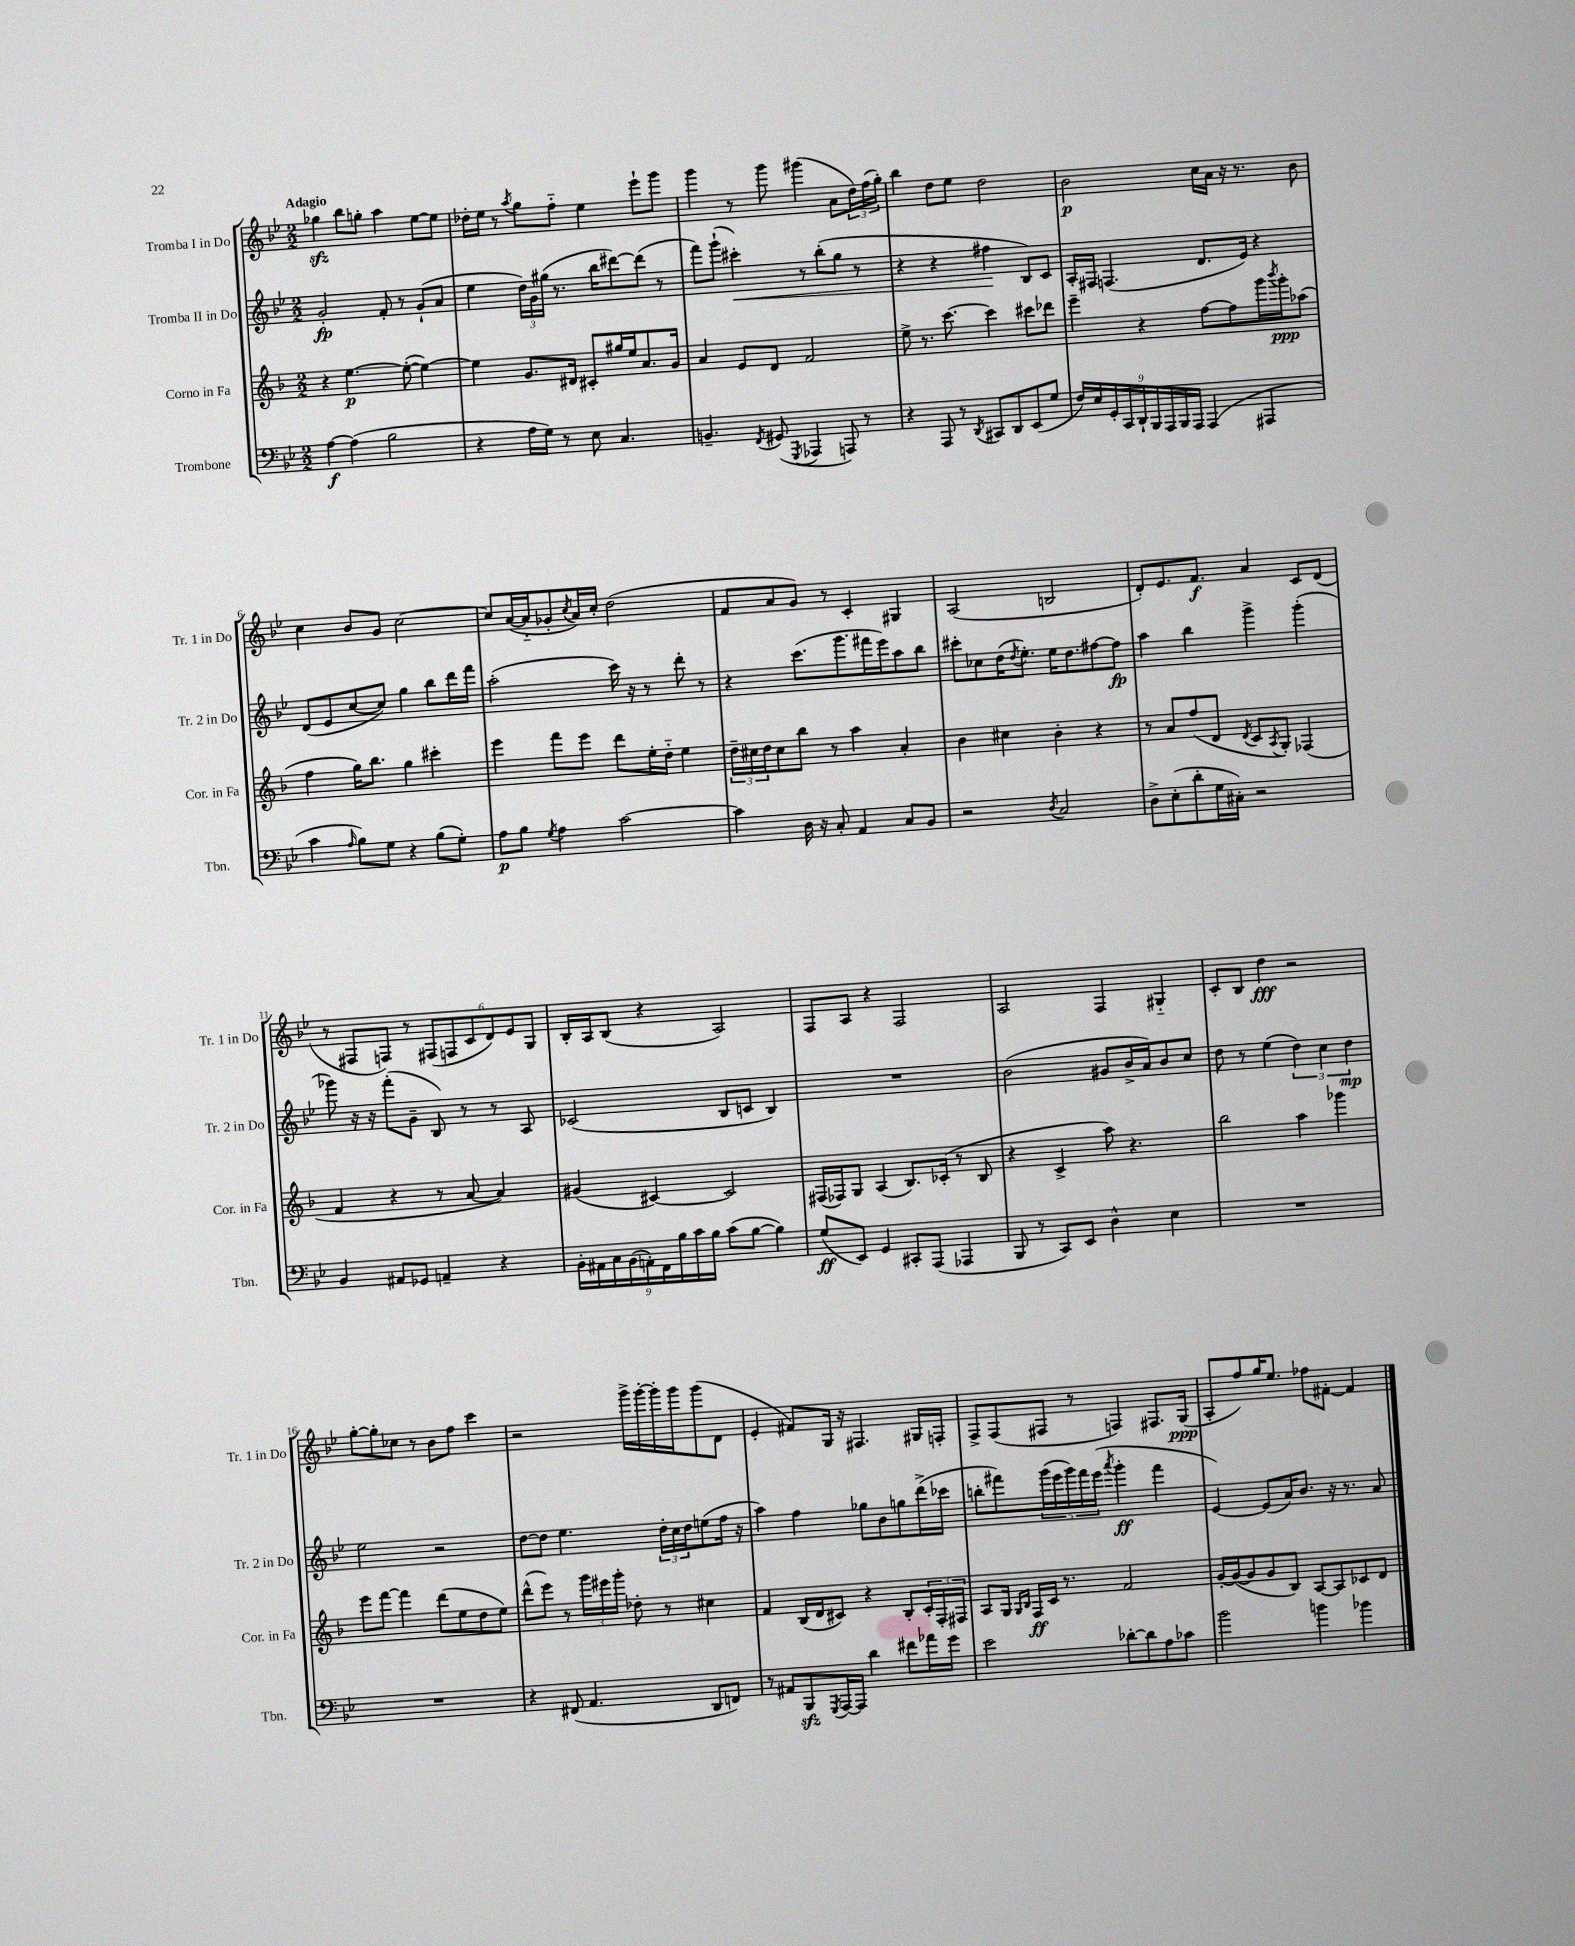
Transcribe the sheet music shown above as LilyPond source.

<<
\new StaffGroup <<
\new Staff = "s0" \with { instrumentName = "Tromba I in Do" shortInstrumentName = "Tr. 1 in Do" } {
    \clef treble \key bes \major \numericTimeSignature \time 2/2 \tempo "Adagio"
    ges''4\sfz bes''8 g''8-. a''4 ees''8~ ees''8 |
    des''16-. ees''16 r8 \acciaccatura { a''8 } g''8 f''8-_ ees''4 ees'''8-! g'''8 |
    g'''4 r8 g'''8 gis'''4( a'8 \tuplet 3/2 { d''16) f''16( g''16-.) } |
    bes''4 d''8 ees''8 d''2 |
    bes'2\p c''16 a'16 r16 r8. bes'8 |
    c''4 bes'8 g'8 c''2~ |
    c''8 a'16~( a'16-_ ges'8-. \acciaccatura { c''8 } a'16) c''16-. d''2( |
    f'8 a'8 g'8) r8 c'4-. gis4 |
    a2( b2 |
    d'8-.) ees'8. f'8.\f a'4 c'8 d'8( |
    r8 fis8 f8) r8 \tuplet 6/4 { fis8( f8 c'8 d'8) ees'8 g8 } |
    bes16-. a16 bes8( r4 a2) |
    f8 a8 r4 f2 |
    a2 f4 gis4-_ |
    c'8-. bes8 d''4\fff r2 |
    g''8~-. g''8-. ces''8 r8 bes'8 f''8 c'''4 |
    r2 g'''16-> g'''16~-. g'''16-. g'''16 g'''8( d'8 |
    ees'4-. fis'8) g16 r16 fis4. gis16 f16-. |
    f8-> f8( fis8 r8 f4) fis8. g16\ppp( |
    a8-. f''8) g''16 ees''8. fes''8 fis'8~-. fis'4 \bar "|." |
}
\new Staff = "s1" \with { instrumentName = "Tromba II in Do" shortInstrumentName = "Tr. 2 in Do" } {
    \clef treble \key bes \major \numericTimeSignature \time 2/2
    g'2-.\fp f'8-. r8 g'8-!( a'8 |
    ees''4 \tuplet 3/2 { d''16) g'16 gis''16( } r8. bes''16 dis'''8~) dis'''8( r8 |
    f'''8) g'''8-!( cis'''4-.\<) r8 bes''8-.( g''8 r8 |
    r4 r4 fis''4\! bes8) c'8 |
    a16-. fis16 f4.( d'8. ees'16) r4 |
    d'8( ees'8 c''8~ c''8) g''4 bes''8 d'''16 f'''16 |
    a''2-.( c'''16) r16 r8 d'''8-. r8 |
    r4 c'''8.( g'''8. fis'''16 ees'''16) a''8 bes''8 |
    cis'''8-. ces''8 d''16( \acciaccatura { d''8 } ees''8.-.) ees''16 d''8. fis''8~ fis''8\fp |
    a''4 bes''4 g'''4-> g'''4-.( |
    ges'''8) r16 r16 f'''8-.( g'8-- bes8) r8 r8 a8 |
    ces'2( bes8 c'8 bes4) |
    R1 |
    bes'2( gis'8 bes'16-> a'16) bes'8 c''8 |
    d''8 r8 ees''4( \tuplet 3/2 { d''4) c''4 d''4\mp } |
    ees''2 r2 |
    d''8~ d''8 ees''4. \tuplet 3/2 { d''16-. c''16 d''16 } e''8( f''16 r16 |
    a''4) f''4 ges''8 bes'8 g''8 d'''16->( ces'''16 |
    b''8-. fis'''8) \tuplet 5/4 { g'''16( ees'''16 g'''16) fis'''16 ees'''16( } \acciaccatura { a'''8 } g'''4-.\ff fis'''4 |
    ees'4~) ees'8( a'16) bes'8. r16 r8. a'8 \bar "|." |
}
\new Staff = "s2" \with { instrumentName = "Corno in Fa" shortInstrumentName = "Cor. in Fa" } {
    \clef treble \key f \major \numericTimeSignature \time 2/2
    r4 e''4.~\p e''8~-.( e''4~) |
    e''4 g'8. dis'16 cis'8-. gis''16 e''16 a'8. g'16 |
    a'4 e'8 d'8 f'2 |
    e''8-> r8. c'''8.~ c'''4 cis'''8 des'''8 |
    e'''4-- r4 f''8~ f''8 g'''16 \acciaccatura { bes'''8 } g'''16-.\ppp aes''8( |
    f''4 g''16) bes''8. g''4 cis'''4-. |
    e'''4 f'''8 e'''8 d'''8 e''16-. d''16-_ e''4 |
    \tuplet 3/2 { d''16-- cis''16 d''16 } cis''8 bes''8 r8 a''4 a'4-. |
    bes'4 cis''4 bes'4-. r4 |
    r8 a'8 f''8( d'8 \acciaccatura { d'8 } c'8 \acciaccatura { a8 } g8-.) fes4( |
    f'4 r4 r8 a'8~ a'4) |
    gis'4( cis'4~) cis'2 |
    fis16( fes16) g8 a4( bes8.) ces'16-.( r8 bes8 |
    r4 c'4-> a''8) r4. |
    bes''2 a''4 ges'''4 |
    e'''8 f'''8~ f'''4 d'''8( e''8 d''8 e''8) |
    d'''8-^( e'''8) r8 \tuplet 3/2 { g'''16 eis'''16 g'''16-. } des''8-. r8 cis''4 |
    f'4 bes16( d'16 cis'8) r4 bes8-. \tuplet 3/2 { cis'16-. f16-. fis16 } |
    a8 g16 \grace { g16 bes16 } f16\ff c'16 r8. f'2 |
    g'16~-. g'16~( g'8 g'8 bes8) a8~ a8 ces'8 d'8 \bar "|." |
}
\new Staff = "s3" \with { instrumentName = "Trombone" shortInstrumentName = "Tbn." } {
    \clef bass \key bes \major \numericTimeSignature \time 2/2
    a4~\f a4( bes2 |
    r4 a16 g16) r8 ees8 c4. |
    b,4.-- \acciaccatura { f,8 } gis,8( \acciaccatura { g,,8 } aes,,4 a,,8) r8 |
    r4 a,,8 r8 \acciaccatura { d,8 } cis,8 d,8 ees,8( g8 |
    \tuplet 9/8 { f16) ees16 g,16-. c,16 d,16-! bes,,16 a,,16 bes,,16 a,,16 } a,,4( ais,,4 |
    c'4 \grace { a16 } bes8) g8 r4 bes8( g8-.) |
    a8\p bes8 \acciaccatura { g8 } a4 c'2~ |
    c'4 d16 r16 c8-. a,4 c8 bes,8 |
    r2 \acciaccatura { d8 } c2 |
    d8-> ees8-.( d'8-. g16 cis16-.) r2 |
    bes,4 ais,8 ges,8 a,4-- r4 |
    \tuplet 9/8 { bes,16-. ais,16 c16 bes,16( a,16-.) f,16 bes16 c'16 bes16 } c'8( bes8~ bes4) |
    g8\ff( ees,8) g,4 cis,8-. a,,8( aes,,4 |
    bes,,8 r8 c,8) ees,8 d4-^ ees4 |
    R1 |
    R1 |
    r4 fis,8( a,4. d,8 f,8) |
    r8 ais,8 bes,,8\sfz \acciaccatura { g,,8 } a,,16~ a,,16 d'4 fis'8 aes'16 g'16 |
    ees'2 des'8~-. des'8 a8 ces'8 |
    bes'2 b'4 bes'4 \bar "|." |
}
>>
>>
